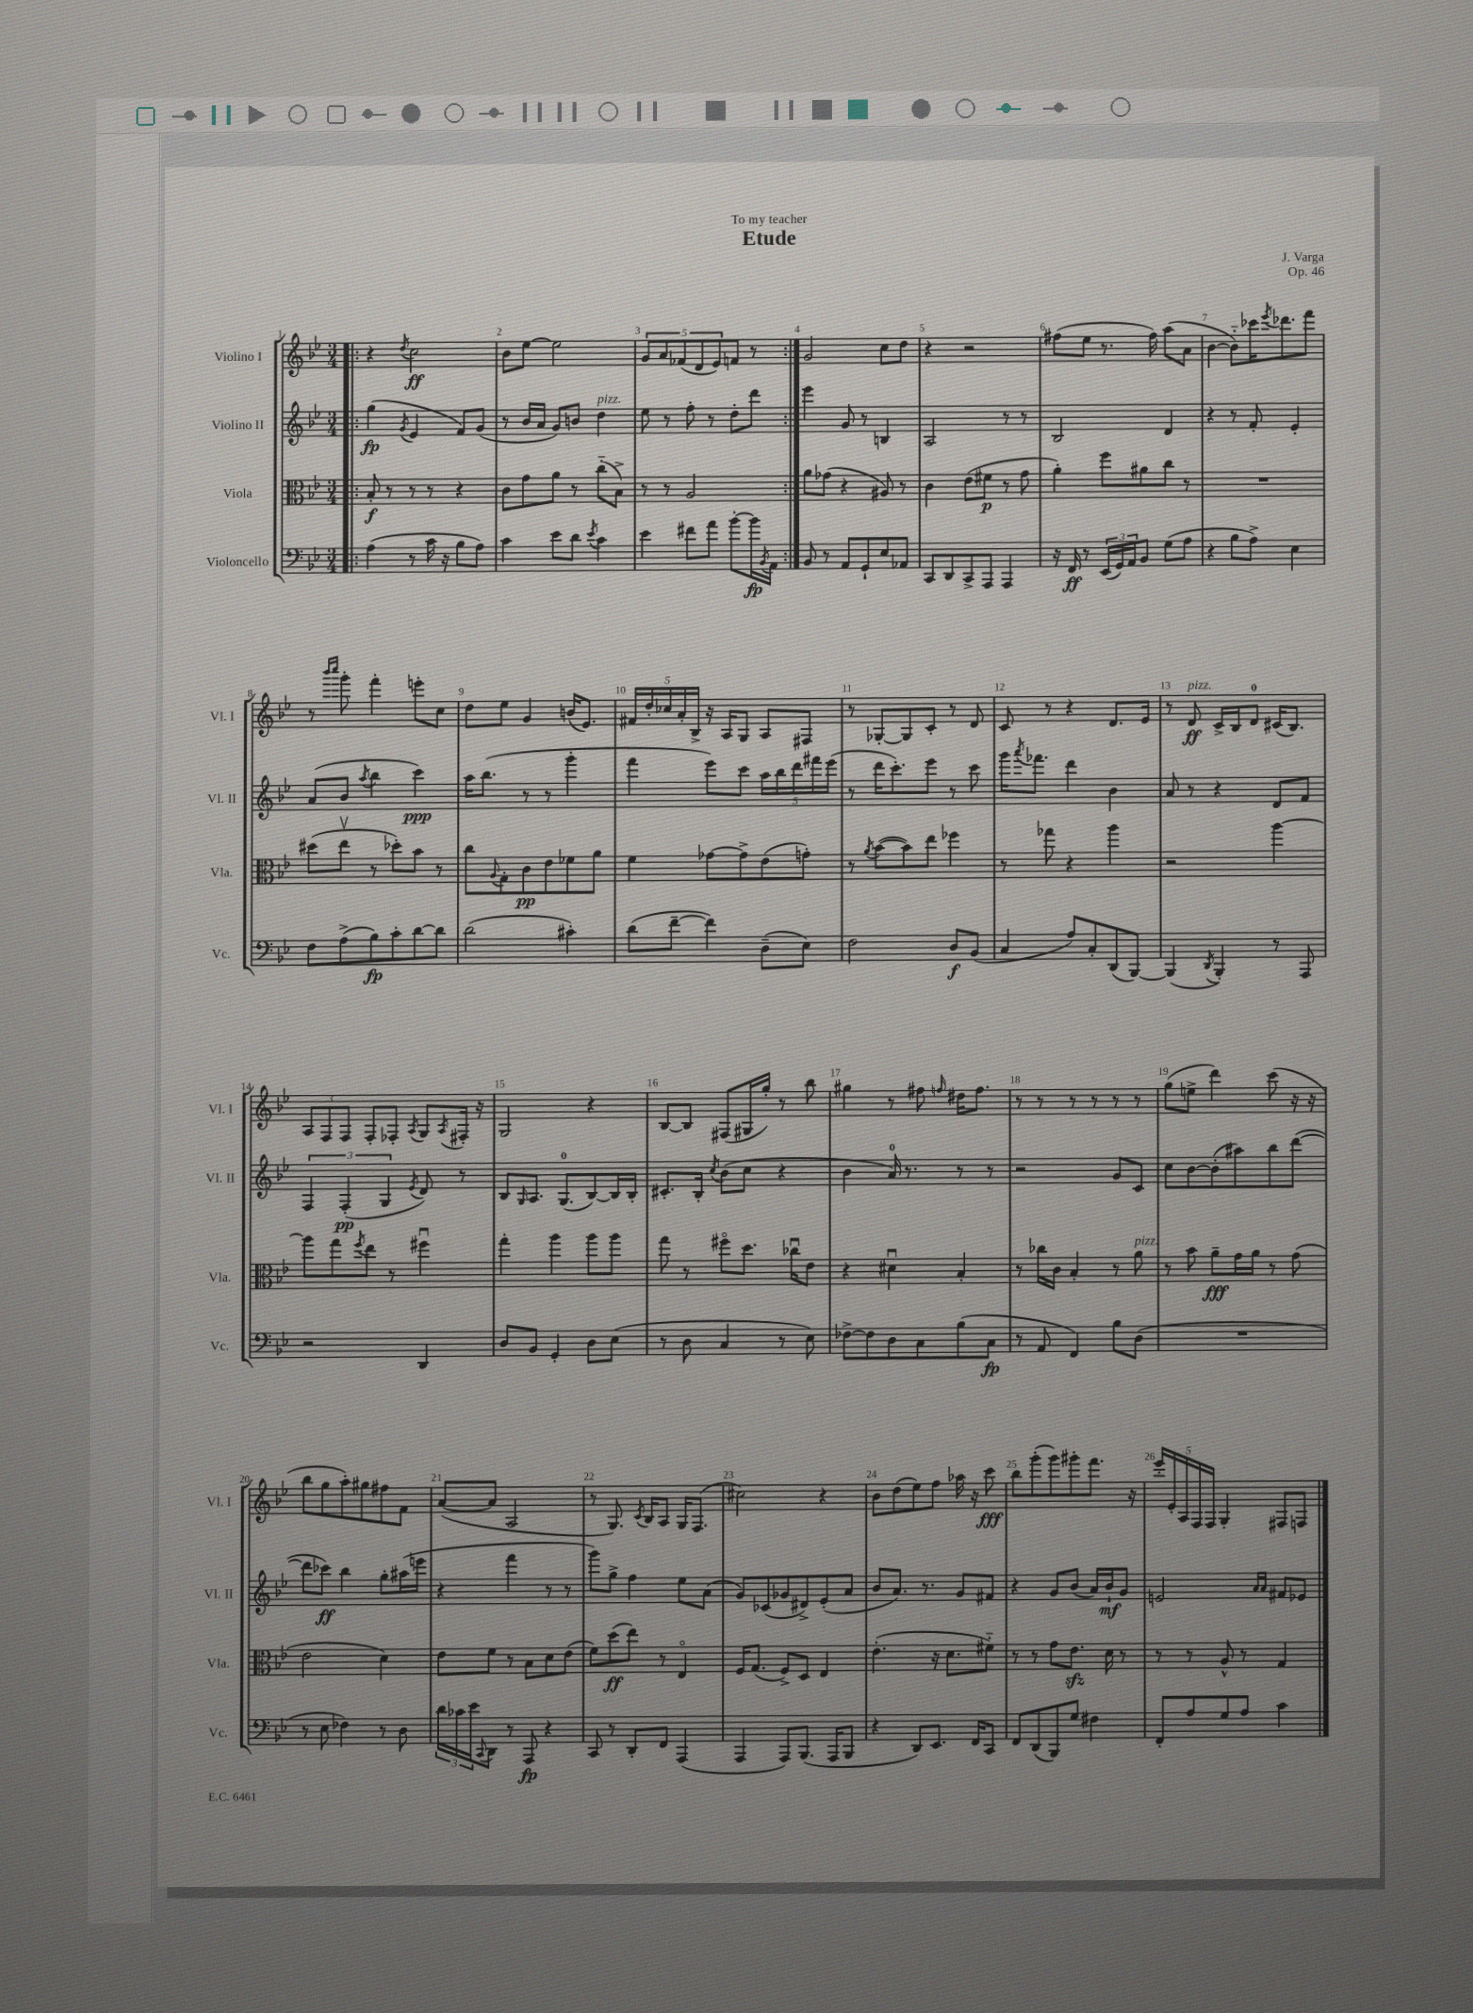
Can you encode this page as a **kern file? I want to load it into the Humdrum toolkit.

**kern	**kern	**kern	**kern
*staff4	*staff3	*staff2	*staff1
*clefF4	*clefC3	*clefG2	*clefG2
*k[b-e-]	*k[b-e-]	*k[b-e-]	*k[b-e-]
*M3/4	*M3/4	*M3/4	*M3/4
=!|:	=!|:	=!|:	=!|:
(4A	8B-'	(4gg	4r
.	8r	.	.
.	.	8qg	8qdd
8r	8r	4e-	2cc
16c	8r	.	.
16r	.	.	.
8B-	4r	8f)	.
8A)	.	(8g	.
=	=	=	=
4c	8c	8r	8b-
.	8g	16b-	[8ee-
.	.	16a	.
8e-	8a	8g)	2ee-]
8d	8r	8b	.
8qe-	.	.	.
4c	(8cc'~	4dd	.
.	8B-^)	.	.
=	=	=	=
4e-	8r	8ee-	10g
.	.	.	10a
.	8r	8r	.
.	.	.	(10f-
8f#	2A	8ff'	.
.	.	.	10d
8a	.	8r	.
.	.	.	10e-)
[8b-'	.	8dd'	8f
16b-]	.	8ddd	8r
8qBB-	.	.	.
16AA	.	.	.
=:|!	=:|!	=:|!	=:|!
8BB-	8a	4eee-	2g
8r	(8g-	.	.
8AA	4r	8g	.
8GG`	.	8r	.
8E-	8A#)	4B	8cc
8AA-	8r	.	8dd
=	=	=	=
8CC	4c	2A	4r
8DD	.	.	.
8CC^	(8e-	.	2r
8AAA	8f#	.	.
4AAA	8r	8r	.
.	8g	8r	.
=	=	=	=
16r	4a')	2B-	(8ff#
16FF	.	.	.
8r	.	.	8ee-
(24EE-	8ff	.	8.r
24GG)	.	.	.
24AA	.	.	.
8BB-	8a#	.	.
.	.	.	16ff#)
(8G	8cc	4d	(8aa
8A	8r	.	8a
=	=	=	=
4r	2.r	4r	[4b-
8B-	.	8r	8b-'~])
8A^)	.	8f'	16ccc-
.	.	.	8qeee-
.	.	.	8.ddd-
4E-	.	4e-'	.
.	.	.	8fff
=	=	=	=
8F	(8dd#	(8a	8r
.	.	.	16qqbbb-
.	.	.	16qqcccc
(8A^	8ee-v	8b-	8ggg'
.	.	8qaa	.
8B-)	8r	4bb-	4fff'
8c'	8dd-')	.	.
[8d	8b-	4ccc)	8eee'
8d]	8r	.	8cc
=	=	=	=
(2d	8cc	16aa	8dd
.	.	(8.bb-	.
.	8qqA	.	.
.	8G'	.	8ee-
.	8c	8r	4g
.	8e-	8r	.
4c#')	8f-	4ggg'	(16b
.	.	.	8.e-)
.	8a	.	.
=	=	=	=
(8d	4f	4fff	20f#
.	.	.	20dd'
.	.	.	20cc-
[8f~	.	.	.
.	.	.	20a'
.	.	.	20B-^
4f])	[8g-	8eee-)	16r
.	.	.	16A
.	8g-^]	8ccc	8G
(8D~	(8e-	20aa	8A
.	.	20bb-	.
.	.	20ddd	.
8E-)	8g')	.	8F#
.	.	20fff#	.
.	.	(20eee-	.
=	=	=	=
2F	8r	8r	8r
.	8qa	.	.
.	([8b-	16ddd	[8G-'
.	.	8.ccc')	.
.	8b-])	.	8G-]
.	8ee-	8eee-	8c'
8D	4ff-	8r	8r
(8BB-	.	8ccc	8d
=	=	=	=
4C	8r	16ggg	8c
.	.	8qaaa	.
.	.	8.fff-	.
.	8gg-	.	8r
8A)	4r	4ddd	4r
8C'	.	.	.
(8DD	4aa	4b-	8.d
[8BBB-)	.	.	.
.	.	.	16e-
=	=	=	=
(4BBB-]	2r	8a	8r
.	.	8r	8d
8qDD	.	.	.
4BBB-')	.	4r	16c^
.	.	.	16B-
.	.	.	8d
8r	[4aa	8d	(16c#
.	.	.	8.B-)
8AAA	.	8f	.
=	=	=	=
2r	8aa]	6F	12A
.	.	.	12F
.	8gg	.	.
.	.	(6F'	12F
.	8qff	.	.
.	8ee-	.	8F'
.	.	6G	.
.	8r	.	8F-'
.	.	8qe-	8qA
4DD	4ff#u	8d)	8G
.	.	.	8qA
.	.	8r	16F#'
.	.	.	16r
=	=	=	=
8D	4gg'	8B-	2G
.	.	16qqG	.
8BB-	.	8.A	.
4GG'	4aa	.	.
.	.	(8.G	.
8D	8aa	[8B-)	4r
(8E-	8aa	16B-]	.
.	.	16B-'	.
=	=	=	=
8r	8gg	8.c#'	[8B-
8D	8r	.	8B-]
.	.	16B-'	.
.	.	8qcc	.
4C	8ff#o	(8b-	(8F#
.	8.dd	8cc	16G#
.	.	.	16gg')
8r	.	4r	8r
.	16cc-u	.	.
8E-)	8e-	.	8bb-
=	=	=	=
[8F-^	4r	4b-	4gg#
8F-]	.	.	.
8D	4d#u	16a)	8r
.	.	8.r	.
8C	.	.	8ff#
.	.	.	16qqff
(8B-	4B-'	8r	16dd#
.	.	.	8.ff
8C	.	8r	.
=	=	=	=
8r	8r	2r	8r
8AA	16cc-	.	8r
.	16c	.	.
4FF)	4B-'	.	8r
.	.	.	8r
8B-	8r	8g	8r
(8D	8a	8c	8r
=	=	=	=
2.r	8r	8cc	(8gg
.	8b-	[8b-	8ee^
.	8a~	(8b-']	4ddd)
.	16g	8aa#)	.
.	16a	.	.
.	8r	8bb-	(8ccc
.	(8g	([8ddd	16r
.	.	.	16r
=	=	=	=
8r	2e-	8ddd]	8bb-
8E-	.	8ccc-)	8gg
4F-)	.	4bb-	8aa')
.	.	.	8gg#
8r	4d)	8gg'	8ff#
8D	.	(16aa#	8f
.	.	16eee	.
=	=	=	=
24d	8e-	4r	([8a
24c-	.	.	.
24e-	.	.	.
8qqCC	.	.	.
8DD	8f	.	8a]
8r	8r	4fff	2A
8AAA	8B-	.	.
4r	8d	8r	.
.	(8e-	8r	.
=	=	=	=
8CC	8f)	8ggg)	8r
8r	(8dd	8gg^	8.G)
8DD'	8ee-)	4ff	.
.	.	.	8qc
.	.	.	16B-
8FF	8r	.	8A
(4AAA	4E-o	8ee-	16G
.	.	.	(8.F
.	.	(8a	.
=	=	=	=
4AAA	16F	8g)	2cc#)
.	(8.G	.	.
.	.	(8c-	.
8AAA)	8F^)	8g-	.
(8.BBB-	8D	8d#^)	.
.	4E-	(8e-'	4r
16AAA	.	.	.
8BBB-	.	8a	.
=	=	=	=
4r	(4.e-'	8b-	8b-
.	.	8.a)	(8dd
8DD)	.	.	8ee-)
.	.	8.r	.
8.EE-	16r	.	8ff
.	8.d	.	.
.	.	8g	16aa-
16FF	.	.	16r
8CC	8f#'~)	8f#	8ccc
=	=	=	=
8FF	8r	4r	8bb-
(8DD	8r	.	(8ggg'
8BBB-)	8g	8g	8ggg)
8G	8.e-	(8b-	8ggg#'
4F#	.	16a)	8.fff
.	16d	16b-`	.
.	8r	8g	.
.	.	.	16r
=	=	=	=
8FF'	8r	2e	20eee-'
.	.	.	20e-'
.	.	.	20A
8A	8r	.	.
.	.	.	20F
.	.	.	20F
8G	8A^^	.	4G'
8A	8r	.	.
.	.	16qqa	.
.	.	16qqa	.
4c	4G	8f#	8F#
.	.	8e-	8F
==	==	==	==
*-	*-	*-	*-
